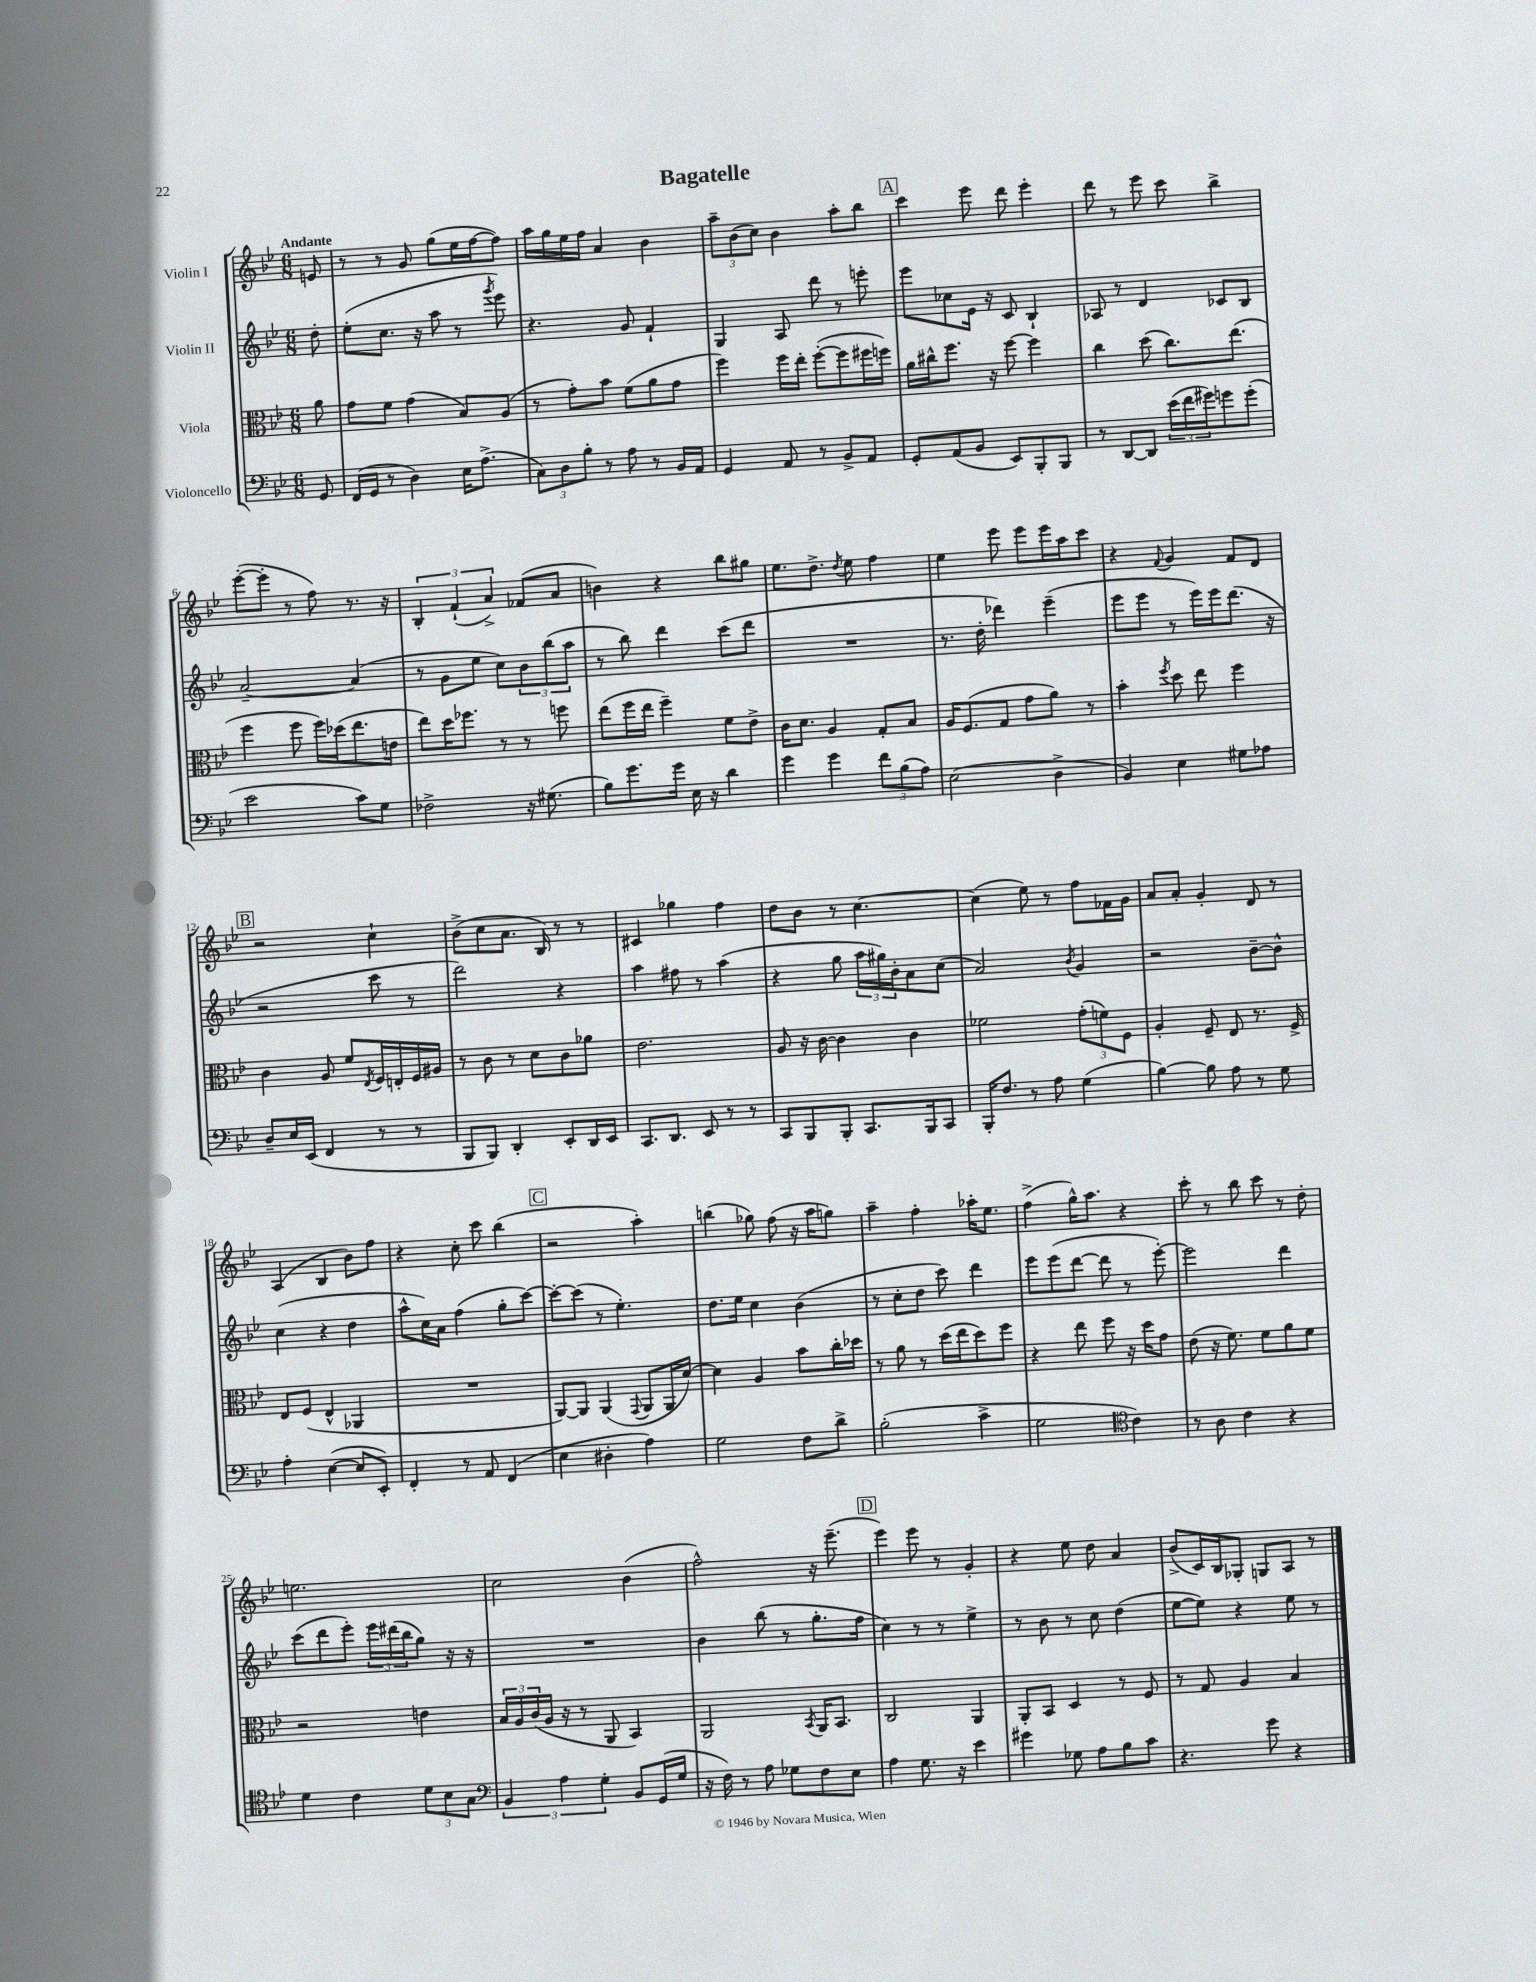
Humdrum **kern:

**kern	**kern	**kern	**kern
*staff4	*staff3	*staff2	*staff1
*clefF4	*clefC3	*clefG2	*clefG2
*k[b-e-]	*k[b-e-]	*k[b-e-]	*k[b-e-]
*M6/8	*M6/8	*M6/8	*M6/8
8GG	8a	8dd'	8e
=	=	=	=
(16FF	8g	(8ee-'	8r
16GG	.	.	.
8r	8f	8.cc	8r
4D)	(4g	.	8g
.	.	16r	.
.	.	8aa	(8gg
16E-	8B-)	8r	16ee-
(8.A^	.	.	[16ff
.	.	8qggg	.
.	(8A	8eee-)	8ff])
=	=	=	=
12C)	8r	4.r	16aa
.	.	.	16gg
12D	.	.	.
.	8g')	.	16ee-
12B-'	.	.	.
.	.	.	16ff
8r	8b-	.	4a
8A	(8f	8g	.
8r	8a	4f`	4b-
16BB-	8g	.	.
16AA	.	.	.
=	=	=	=
4GG	4ff)	4G	12aa~
.	.	.	(12b-
.	.	.	12cc)
8AA	16ff	8A	4b-
.	16ee-'	.	.
8r	([8ff'	8ddd	.
8BB-^	8ff]	8r	8aa'
8AA	16ff#	8eee'	8bb-
.	16ff)	.	.
=	=	=	=
8GG'	16a	8eee-	4ccc
.	16cc#^^	.	.
(8AA	8.ff	8cc-	.
8BB-	.	16e-	8eee-
.	16r	16r	.
8EE-)	[8ff	8c	8ddd
8BBB-'	4ff]	4B-`	4eee-'
8BBB-	.	.	.
=	=	=	=
8r	4cc	8A-	8ddd
[8DD	.	8r	8r
8DD]	(8dd	4d	8eee-
(24e-	8.cc)	.	8ccc
24f	.	.	.
24g#)	.	.	.
8g	.	8c-	4bb-^
.	(8.ee-	.	.
(8g'	.	8B-	.
=	=	=	=
2e-	4ff	[2a~	([8eee-'
.	.	.	8eee-']
.	8ff	.	8r
.	16ff)	.	8ff)
.	(16dd-	.	.
8c)	8.ee-	(4a]	8.r
8G	.	.	.
.	16e	.	16r
=	=	=	=
2F-^	8ee-)	8r	6B-'
.	16dd	8g	.
.	.	.	(6f`
.	8.ff-	.	.
.	.	8ee-	.
.	.	.	6a^)
.	8r	8cc)	.
16r	8r	12b-	(8f-
(8.G#	.	.	.
.	.	(12bb-	.
.	8ff	.	8a
.	.	12aa	.
=	=	=	=
8B-)	(8ee-	8r	4b)
8.g	16ff	8bb-)	.
.	16ee-	.	.
.	4ff~)	4ddd	4r
16g	.	.	.
16E-	.	.	.
16r	.	.	.
4d	8f	(8ccc	8bb-
.	8e-^	8ddd	8gg#
=	=	=	=
4g	16c	2.r	8.ee-
.	8.d	.	.
.	.	.	8.dd^
4g	4A	.	.
.	.	.	8qdd
.	.	.	8ee-
12f	8G'	.	4ff
(12B-	.	.	.
.	8B-	.	.
12A)	.	.	.
=	=	=	=
(2E-	16A	8.r	4ee-
.	(8.F	.	.
.	.	16dd'	.
.	8G	4ddd-)	8eee-
.	8g	.	8eee-
4D^	8a)	(4eee-~	16eee-
.	.	.	16aa
.	8r	.	8ccc
=	=	=	=
4BB-)	4b-'	8eee-	4r
.	.	8eee-	.
.	8qff	.	8qqf
4E-	8dd	8r	4g
.	8ee-	16eee-)	.
.	.	16eee-	.
8G#	4ff	(8.ddd	8f
8A-	.	.	8d
.	.	16r	.
=	=	=	=
8D~	4c	2r	2r
16E-	.	.	.
(16EE-	.	.	.
4FF	8A	.	.
.	8f	.	.
.	8qE-	.	.
8r	16F	8ccc	4cc`
.	16E'	.	.
8r	16F	8r	.
.	16A#	.	.
=	=	=	=
8BBB-	8r	2ddd)	(8b-^
8BBB-)	8c	.	8cc
4DD'	8r	.	8.a
.	8d	.	.
.	.	.	16B-)
8EE-'	8c	4r	8r
16DD	8a-	.	8r
16EE-	.	.	.
=	=	=	=
8.CC	2.e-	4aa	4c#
8.DD	.	.	.
.	.	8ff#	4gg-
8EE-	.	8r	.
8r	.	(4aa	4ff
8r	.	.	.
=	=	=	=
8CC	8A	4r	8dd
8BBB-	16r	.	8b-
.	[16c	.	.
8BBB-'	4c]	8gg	8r
8.CC	.	24aa	[4.cc
.	.	24gg#)	.
.	.	24b-'	.
.	4c	8a	.
16BBB-	.	.	.
8CC	.	(8cc	.
=	=	=	=
16BBB-'	2f-	2a)	(4cc]
8.F	.	.	.
8r	.	.	8ee-)
8A	.	.	8r
.	.	8qb-	.
(4G	(12g'	4g	8ff
.	12f)	.	.
.	.	.	16f-
.	12F	.	.
.	.	.	16g
=	=	=	=
[4B-)	4A'	2r	8a
.	.	.	8a'
8B-]	8F~	.	4g'
8A	8E-	.	.
8r	8.r	[8b-~	8d
8G	.	8b-^^]	8r
.	16F^	.	.
=	=	=	=
4A'	8E-	(4cc	(4A
.	(8F	.	.
([4E-	4E-^^	4r	4B-
8E-]	4AA-	4dd	8b-)
8EE-')	.	.	8ff
=	=	=	=
4FF'	2.r	8aa^^	4r
.	.	16cc)	.
.	.	16a	.
8r	.	(4ff	8cc'
8AA	.	.	8ccc
(4FF	.	8gg'	(4bb-
.	.	[8ccc)	.
=	=	=	=
4E-	[8AA)	8ccc'_	2r
.	8AA]	(8ccc]	.
4D#'	(4AA	8r	.
.	.	4.ee-')	.
.	8qqGG	.	.
4A)	8AA	.	4aa')
.	16AA	.	.
.	[16d)	.	.
=	=	=	=
2G	4d]	8.dd	(4bb
.	.	16ee-	.
.	4A	4cc	8gg-)
.	.	.	(8ff
8F	8b-	(4b-	16r
.	.	.	16aa
8d^	16cc'	.	8gg)
.	16dd-	.	.
=	=	=	=
(2B-'	8r	8r	4aa~
.	8a	8cc'	.
.	8r	8dd	4ff'
.	(16dd	8ccc)	.
.	16ee-	.	.
4c^	8dd)	4ddd	16aa-'
.	.	.	8.ee-
.	8ff	.	.
=	=	=	=
2G	4r	8eee-	(4ff^
.	.	(8eee-	.
.	8ee-	[8ddd	16gg^^)
.	.	.	8.aa
.	8ff	8ddd]	.
*clefC4	*	*	*
4c)	16r	8r	4r
.	16dd	.	.
.	8g	[8eee-')	.
=	=	=	=
8r	(8e-	2eee-]	8ccc'
8A	16r	.	8r
.	8.f)	.	.
4c	.	.	8bb-
.	8f	.	8ccc
4r	8a	4ddd	8r
.	8f	.	8dd'
=	=	=	=
4d	2r	(8ccc	2.ee
.	.	8ddd	.
4c	.	8eee-')	.
.	.	24eee-	.
.	.	(24ddd#	.
.	.	24bb-	.
12d	4e	8gg)	.
12B-	.	.	.
.	.	16r	.
12G	.	.	.
.	.	16r	.
=	=	=	=
*clefF4	*	*	*
6BB-	24B-	2.r	2cc
.	24A	.	.
.	(24c	.	.
.	16A	.	.
6A	.	.	.
.	16r	.	.
.	8r	.	.
6G'	.	.	.
.	8AA	.	.
8BB-	4BB-)	.	(4b-
(16GG	.	.	.
16G	.	.	.
=	=	=	=
16r	2AA	4b-	2ff^^)
16F)	.	.	.
8r	.	.	.
8A	.	(8bb-	.
8G-	.	8r	.
.	8qBB-	.	.
8F	16AA	8.gg'	16r
.	8.BB-	.	(8.eee-~
8E-	.	.	.
.	.	16ff	.
=	=	=	=
4A	2C	4cc)	4eee-)
8.G	.	8r	8eee-
.	.	8r	8r
16r	.	.	.
4e-	4AA	4ee-^	4g'
=	=	=	=
4g#	8AA'	8r	4r
.	8BB-	8b-	.
8G-	4D	8r	8ee-
8A	.	8cc	8dd
8B-	8r	(4dd	4a
8c	8F	.	.
=	=	=	=
4.r	8r	[8ee-	(8b-^
.	8G	8ee-])	16c)
.	.	.	16B-
.	4A	4r	8G-'
8g	.	.	8G
4r	4B-	8ee-	8A
.	.	8r	8r
==	==	==	==
*-	*-	*-	*-
